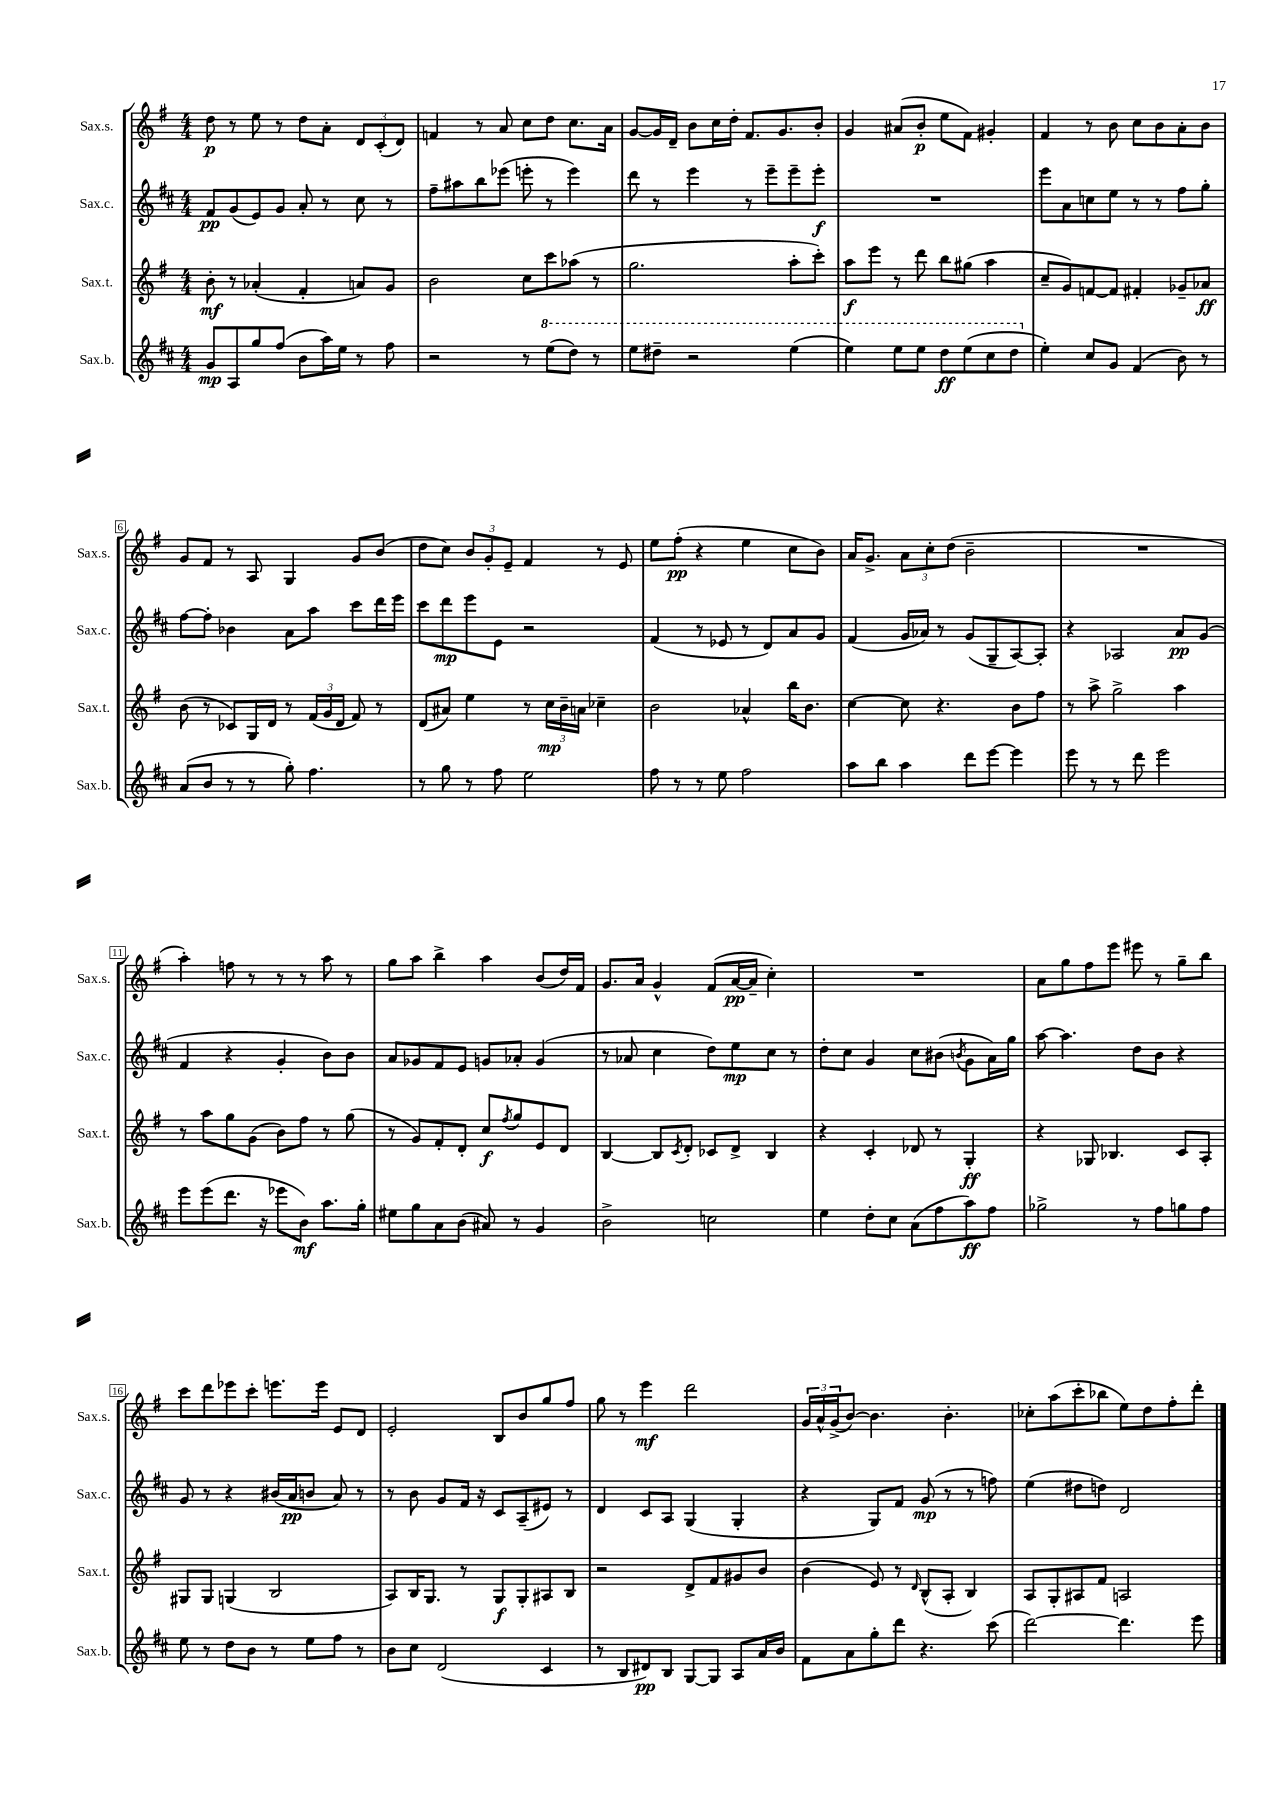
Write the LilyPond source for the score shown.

<<
\new StaffGroup <<
\new Staff = "s0" \with { instrumentName = "Sax.s." shortInstrumentName = "Sax.s." } {
    \clef treble \key g \major \numericTimeSignature \time 4/4
    d''8\p r8 e''8 r8 d''8 a'8-. \tuplet 3/2 { d'8 c'8-.( d'8) } |
    f'4 r8 a'8 c''8 d''8 c''8. a'16 |
    g'8~ g'16 d'16-- b'8 c''16 d''16-. fis'8. g'8. b'8-. |
    g'4 ais'8( b'8-.\p e''8 fis'8) gis'4-. |
    fis'4 r8 b'8 c''8 b'8 a'8-. b'8 |
    g'8 fis'8 r8 a8 g4 g'8 b'8( |
    d''8 c''8) \tuplet 3/2 { b'8 g'8-. e'8-- } fis'4 r8 e'8 |
    e''8 fis''8-.\pp( r4 e''4 c''8 b'8) |
    a'16 g'8.-> \tuplet 3/2 { a'8 c''8-. d''8( } b'2-- |
    R1 |
    a''4-.) f''8 r8 r8 r8 a''8 r8 |
    g''8 a''8 b''4-> a''4 b'8( d''16) fis'16 |
    g'8. a'16 g'4-^ fis'8( a'16~\pp a'16-- c''4-.) |
    R1 |
    a'8 g''8 fis''8 e'''8 eis'''8 r8 g''8-- b''8 |
    c'''8 d'''8 ees'''8 c'''8-. e'''8. e'''16 e'8 d'8 |
    e'2-. b8 b'8 g''8 fis''8 |
    g''8 r8 e'''4\mf d'''2 |
    \tuplet 3/2 { g'16 a'16-^ g'16->( } b'8~) b'4. b'4.-. |
    ces''8-. a''8( c'''8-. bes''8 e''8) d''8 fis''8-. d'''8-. \bar "|." |
}
\new Staff = "s1" \with { instrumentName = "Sax.c." shortInstrumentName = "Sax.c." } {
    \clef treble \key d \major \numericTimeSignature \time 4/4
    fis'8\pp g'8( e'8) g'8 a'8-. r8 cis''8 r8 |
    fis''8-- ais''8 b''8 ees'''8( e'''8-. r8 e'''4) |
    d'''8 r8 e'''4 r8 e'''8-- e'''8-- e'''8-.\f |
    R1 |
    e'''8 a'8 c''8 e''8 r8 r8 fis''8 g''8-. |
    fis''8~ fis''8-. bes'4 a'8 a''8 cis'''8 d'''16 e'''16 |
    cis'''8 d'''8\mp e'''8 e'8 r2 |
    fis'4( r8 ees'8 r8 d'8) a'8 g'8 |
    fis'4( g'16 aes'16) r8 g'8( g8-- a8~) a8-. |
    r4 aes2 a'8\pp g'8( |
    fis'4 r4 g'4-. b'8) b'8 |
    a'8 ges'8 fis'8 e'8 g'8 aes'8-. g'4( |
    r8 aes'8 cis''4 d''8) e''8\mp cis''8 r8 |
    d''8-. cis''8 g'4 cis''8 bis'8( \acciaccatura { b'8 } g'8 a'16) g''16 |
    a''8~ a''4. d''8 b'8 r4 |
    g'8 r8 r4 bis'16( a'16\pp b'8 a'8) r8 |
    r8 b'8 g'8 fis'16 r16 cis'8 a8--( eis'8) r8 |
    d'4 cis'8 a8 g4( g4-. |
    r4 g8) fis'8 g'8\mp( r8 r8 f''8) |
    e''4( dis''8 d''8) d'2 \bar "|." |
}
\new Staff = "s2" \with { instrumentName = "Sax.t." shortInstrumentName = "Sax.t." } {
    \clef treble \key g \major \numericTimeSignature \time 4/4
    b'8-.\mf r8 aes'4-.( fis'4-. a'8) g'8 |
    b'2 c''8 c'''8 aes''8( r8 |
    g''2. a''8-. c'''8-.) |
    a''8\f e'''8 r8 d'''8 b''8 gis''8( a''4 |
    c''8-- g'8) f'8~ f'8 fis'4-. ges'8-- aes'8\ff |
    b'8( r8 ces'8) g16 d'16 r8 \tuplet 3/2 { fis'16( g'16 d'16 } fis'8) r8 |
    d'8( ais'8) e''4 r8 \tuplet 3/2 { c''16\mp b'16-- a'16 } ces''4-- |
    b'2 aes'4-^ b''16 b'8. |
    c''4~ c''8 r4. b'8 fis''8 |
    r8 a''8-> g''2-> a''4 |
    r8 a''8 g''8 g'8( b'8) fis''8 r8 g''8( |
    r8 g'8) fis'8-. d'8-. c''8\f \acciaccatura { fis''8 } g''8 e'8 d'8 |
    b4~ b8 \acciaccatura { c'8 } d'8-. ces'8 d'8-> b4 |
    r4 c'4-. des'8 r8 g4-.\ff |
    r4 ges8 bes4. c'8 a8-. |
    gis8 gis8 g4( b2 |
    a8) b16 g8. r8 g8\f g8-. ais8 b8 |
    r2 d'8-> fis'8 gis'8 b'8 |
    b'4( e'8) r8 \grace { d'16 } b8-^( a8-. b4) |
    a8 g8-. ais8 fis'8 a2 \bar "|." |
}
\new Staff = "s3" \with { instrumentName = "Sax.b." shortInstrumentName = "Sax.b." } {
    \clef treble \key d \major \numericTimeSignature \time 4/4
    g'8\mp a8 g''8 fis''8( b'8 a''16) e''16 r8 fis''8 |
    r2 r8 \ottava #1 e'''8( d'''8) r8 |
    e'''8 dis'''8-- r2 e'''4( |
    e'''4) e'''8 e'''8 d'''8\ff e'''8( cis'''8 d'''8 \ottava #0 |
    e''4-.) cis''8 g'8 fis'4( b'8) r8 |
    a'8( b'8 r8 r8 g''8-.) fis''4. |
    r8 g''8 r8 fis''8 e''2 |
    fis''8 r8 r8 e''8 fis''2 |
    a''8 b''8 a''4 d'''8 e'''8~ e'''4 |
    e'''8 r8 r8 d'''8 e'''2 |
    e'''8 e'''8( d'''8. r16 ees'''8 b'8\mf) a''8. g''16-. |
    eis''8 g''8 a'8 b'8( ais'8) r8 g'4 |
    b'2-> c''2 |
    e''4 d''8-. cis''8 a'8( fis''8 a''8\ff) fis''8 |
    ges''2-> r8 fis''8 g''8 fis''8 |
    e''8 r8 d''8 b'8 r8 e''8 fis''8 r8 |
    b'8 cis''8 d'2( cis'4 |
    r8 b8 dis'8\pp) b8 g8~ g8 a8 a'16 b'16 |
    fis'8 a'8 g''8-. d'''8 r4. cis'''8( |
    d'''2~) d'''4. e'''8 \bar "|." |
}
>>
>>
\layout { \context { \Score \override BarNumber.stencil = #(make-stencil-boxer 0.1 0.3 ly:text-interface::print) } }
